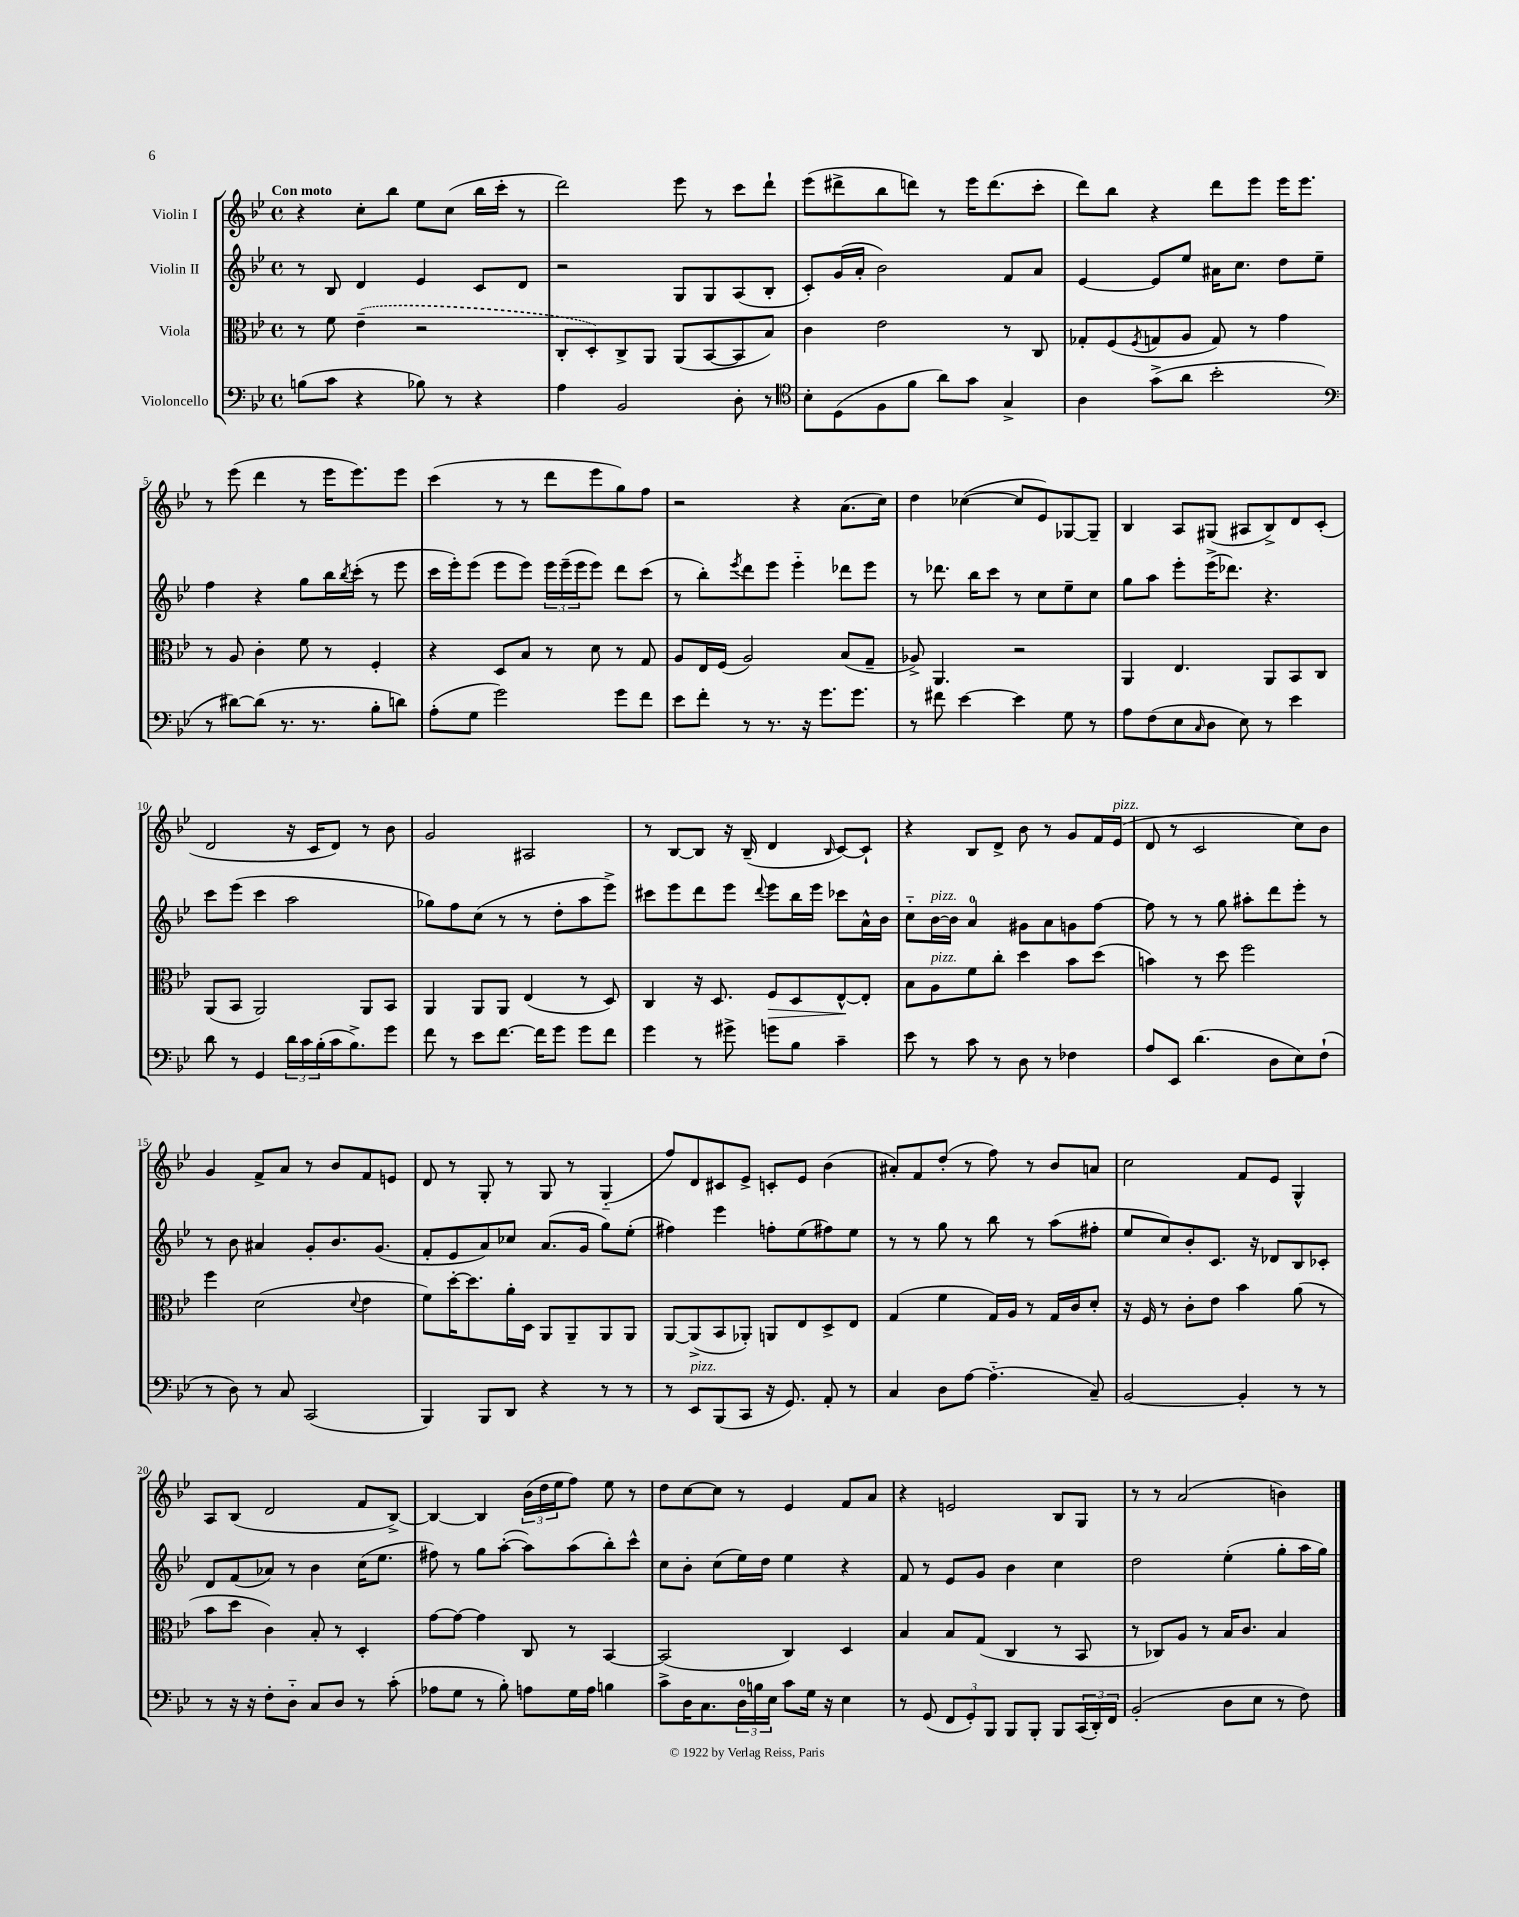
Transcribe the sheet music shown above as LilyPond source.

<<
\new StaffGroup <<
\new Staff = "s0" \with { instrumentName = "Violin I" } {
    \clef treble \key bes \major \defaultTimeSignature \time 4/4 \tempo "Con moto"
    r4 c''8-. bes''8 ees''8 c''8( bes''16 c'''16-. r8 |
    d'''2) ees'''8 r8 c'''8 d'''8-! |
    ees'''8( dis'''8-> bes''8 d'''8) r8 ees'''16 d'''8.( c'''8-. |
    d'''8) bes''8 r4 d'''8 ees'''8 ees'''16 ees'''8. |
    r8 ees'''8( d'''4 r8 ees'''16 ees'''8.) ees'''8 |
    c'''4( r8 r8 d'''8 ees'''8 g''8) f''8 |
    r2 r4 a'8.( c''16) |
    d''4 ces''4~( ces''8 ees'8) ges8~ ges8-- |
    bes4 a8 gis8( ais8 bes8->) d'8 c'8-.( |
    d'2 r16 c'16 d'8) r8 bes'8 |
    g'2 ais2 |
    r8 bes8~ bes8 r16 bes16--( d'4 \grace { bes16 } c'8~) c'8-! |
    r4 bes8 d'8-> bes'8 r8 g'8 f'16 ees'16^\markup { \italic "pizz." }( |
    d'8 r8 c'2 c''8) bes'8 |
    g'4 f'8-> a'8 r8 bes'8 f'8 e'8 |
    d'8 r8 g8-. r8 g8 r8 g4-_( |
    f''8) d'8 cis'8 ees'8-> c'8-. ees'8 bes'4( |
    ais'8-.) f'8 d''8-.( r8 f''8) r8 bes'8 a'8 |
    c''2 f'8 ees'8 g4-^ |
    a8 bes8( d'2 f'8 bes8~->) |
    bes4~ bes4 \tuplet 3/2 { bes'16( d''16 ees''16 } f''8) ees''8 r8 |
    d''8 c''8~ c''8 r8 ees'4 f'8 a'8 |
    r4 e'2 bes8 g8 |
    r8 r8 a'2( b'4) \bar "|." |
}
\new Staff = "s1" \with { instrumentName = "Violin II" } {
    \clef treble \key bes \major \defaultTimeSignature \time 4/4
    r8 bes8 d'4 ees'4 c'8 d'8 |
    r2 g8 g8 a8( bes8-. |
    c'8-.) g'16( a'16-. bes'2) f'8 a'8 |
    ees'4~ ees'8 ees''8 ais'16 c''8. d''8 ees''8-- |
    f''4 r4 g''8 bes''16 \acciaccatura { bes''8 } c'''16-.( r8 ees'''8 |
    c'''16 ees'''16-.) ees'''8( ees'''8 ees'''8) \tuplet 3/2 { ees'''16 ees'''16--( ees'''16 } ees'''8) d'''8 c'''8( |
    r8 bes''8-.) \acciaccatura { ees'''8 } d'''8 ees'''8 ees'''4-_ des'''8 ees'''8 |
    r8 des'''8. bes''16 c'''8 r8 c''8 ees''8-- c''8 |
    g''8 a''8 ees'''8-. ees'''16->( des'''8.) r4. |
    c'''8 ees'''8( c'''4 a''2 |
    ges''8) f''8 c''8( r8 r8 d''8-. a''8 ees'''8->) |
    cis'''8 ees'''8 d'''8 ees'''8 \appoggiatura { d'''8 } ees'''8 bes''16 ees'''16 ces'''8 a'16-^ bes'16 |
    c''8-_ bes'16~^\markup { \italic "pizz." } bes'16 a'4-0 gis'8 a'8 g'8 f''8~ |
    f''8 r8 r8 g''8 ais''8-. d'''8 ees'''8-. r8 |
    r8 bes'8 ais'4 g'8-. bes'8. g'8.( |
    f'8-. ees'8 a'8) ces''8 a'8.( g'16 g''8) ees''8-.( |
    fis''4) ees'''4 f''8-. ees''8( fis''8) ees''8 |
    r8 r8 g''8 r8 bes''8 r8 a''8( fis''8-. |
    ees''8 c''8) bes'8-. c'8. r16 des'8 bes8 ces'8-. |
    d'8 f'8( aes'8) r8 bes'4 c''16( ees''8. |
    fis''8) r8 g''8 a''8~-.( a''8) a''8( bes''8-.) c'''8-^ |
    c''8 bes'8-. c''8( ees''16) d''16 ees''4 r4 |
    f'8 r8 ees'8 g'8 bes'4 c''4 |
    d''2 ees''4-.( g''8-. a''16 g''16) \bar "|." |
}
\new Staff = "s2" \with { instrumentName = "Viola" } {
    \clef alto \key bes \major \defaultTimeSignature \time 4/4
    r8 f'8 \once \slurDashed ees'4--( r2 |
    c8-. d8-.) c8-> a,8 a,8( bes,8~ bes,8 bes8) |
    c'4 ees'2 r8 c8 |
    ges8-. f8( \acciaccatura { f8 } g8 a8 g8) r8 g'4 |
    r8 a8 c'4-. f'8 r8 f4-. |
    r4 d8 bes8 r8 d'8 r8 g8 |
    a8 ees16 f16( a2) bes8( g8-- |
    aes8->) a,4. r2 |
    a,4 ees4. a,8 bes,8 c8 |
    a,8( bes,8 a,2) a,8 bes,8 |
    a,4 a,8 a,8 ees4( r8 d8) |
    c4 r16 d8. f8\> d8 ees8~-^\! ees8-. |
    bes8 a8^\markup { \italic "pizz." } f'8 c''8-. d''4 bes'8 d''8( |
    b'4) r8 d''8 f''2 |
    f''4 d'2( \appoggiatura { d'8 } ees'4 |
    f'8) d''16~-. d''8. a'16-. d16 a,8 a,8-- a,8 a,8 |
    a,8~ a,8->( bes,8 aes,8-.) a,8 ees8 d8-> ees8 |
    g4( f'4 g16) a16 r8 g16 c'16 d'8-. |
    r16 f16 r8 c'8-. ees'8 bes'4 a'8( r8 |
    bes'8 d''8 c'4) bes8-. r8 d4-. |
    g'8~ g'8~ g'4 c8 r8 bes,4~ |
    bes,2( c4) d4 |
    bes4 bes8 g8( c4 r8 bes,8 |
    r8 ces8) a8 r8 bes16 c'8. bes4 \bar "|." |
}
\new Staff = "s3" \with { instrumentName = "Violoncello" } {
    \clef bass \key bes \major \defaultTimeSignature \time 4/4
    b8( c'8 r4 bes8) r8 r4 |
    a4 bes,2 d8-. r8 |
    \clef tenor bes8-. d8( f8 f'8 a'8) g'8 g4-> |
    a4 g'8->( a'8 bes'2-. |
    \clef bass r8 dis'8~) dis'8( r8. r8. bes8-. d'8) |
    a8-.( g8 g'2) g'8 f'8 |
    ees'8 f'8-. r8 r8. r16 g'8. g'8. |
    r8 fis'8 ees'4~ ees'4 g8 r8 |
    a8 f8( ees8 \grace { c16 } d8 ees8) r8 ees'4 |
    d'8 r8 g,4 \tuplet 3/2 { d'16 c'16 bes16-.( } c'16 bes8.->) g'8 |
    f'8 r8 ees'8 f'8.~ f'16 g'8 g'8 f'8 |
    g'4 r8 gis'8-> g'8 bes8 c'4-- |
    ees'8 r8 c'8 r8 d8 r8 fes4 |
    a8 ees,8 d'4.( d8 ees8) f8-!( |
    r8 d8) r8 c8 c,2( |
    bes,,4) bes,,8 d,8 r4 r8 r8 |
    r8 ees,8^\markup { \italic "pizz." } bes,,8( c,8 r16 g,8.) a,8-. r8 |
    c4 d8 a8~ a4.-_( c8--) |
    bes,2~ bes,4-. r8 r8 |
    r8 r16 r16 f8-. d8-_ c8 d8 r8 c'8-.( |
    aes8 g8 r8 bes8-.) a8 g16 a16 b4 |
    c'8-> d16 c8. \tuplet 3/2 { d16-0 b16 ees16 } c'8 g16 r16 ees4 |
    r8 g,8( \tuplet 3/2 { f,8 g,8-.) bes,,8 } bes,,8 bes,,8-. bes,,8 \tuplet 3/2 { c,16( d,16-.) f,16 } |
    bes,2-.( d8 ees8 r8 f8) \bar "|." |
}
>>
>>
